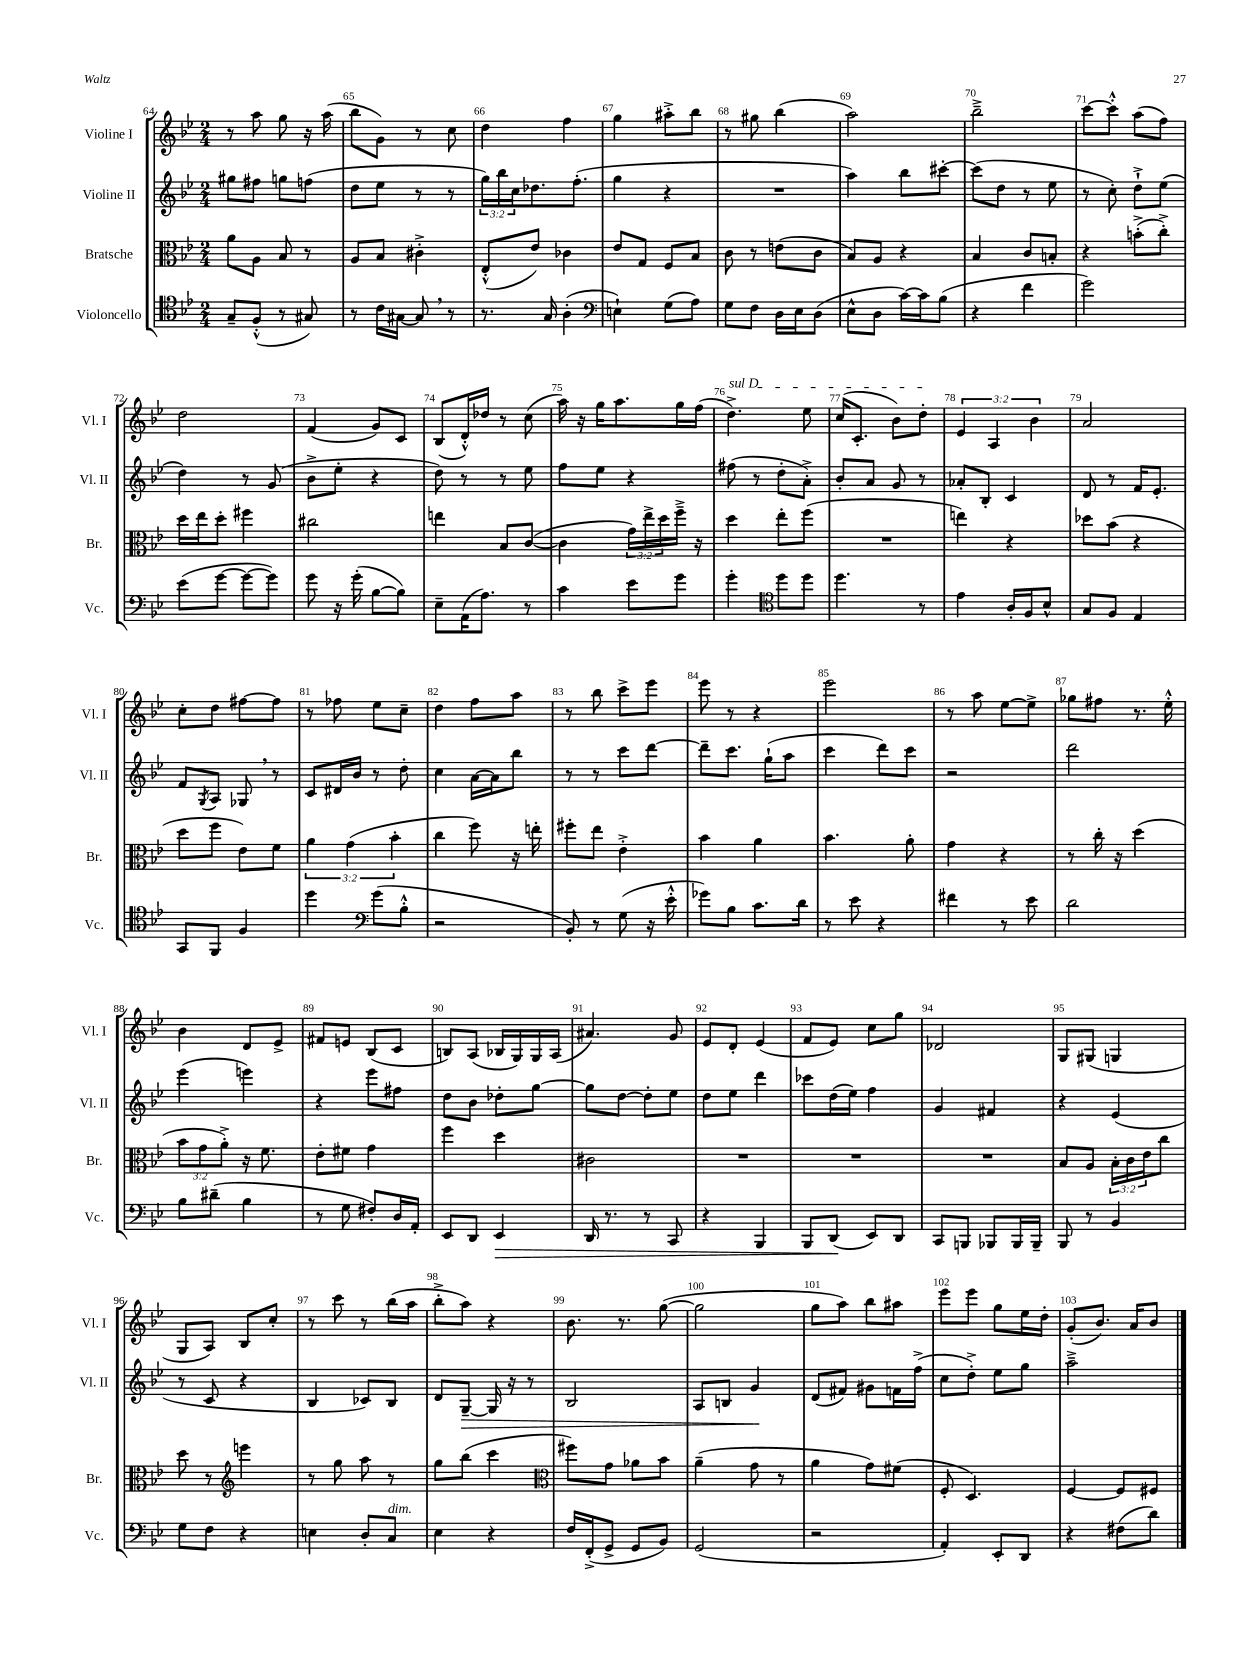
<<
\new StaffGroup <<
\new Staff = "s0" \with { instrumentName = "Violine I" shortInstrumentName = "Vl. I" } {
    \clef treble \key bes \major \numericTimeSignature \time 2/4 \override Staff.TupletNumber.text = #tuplet-number::calc-fraction-text
    r8 a''8 g''8 r16 a''16( |
    bes''8 g'8) r8 c''8 |
    d''4 f''4 |
    g''4 ais''8-.-> bes''8 |
    r8 gis''8 bes''4( |
    a''2) |
    bes''2---> |
    c'''8~ c'''8-.-^ a''8( f''8) |
    d''2 |
    f'4( g'8) c'8 |
    bes8( d'16-.-^) des''16 r8 c''8( |
    a''16) r16 g''16 a''8. g''16 f''16( |
    \once \override TextSpanner.bound-details.left.text = \markup { \italic "sul D" } d''4.->\startTextSpan) ees''8 |
    c''16( c'8.-. bes'8) d''8-.\stopTextSpan |
    \tuplet 3/2 { ees'4 a4 bes'4 } |
    a'2 |
    c''8-. d''8 fis''8~ fis''8 |
    r8 fes''8 ees''8 c''8-- |
    d''4 f''8 a''8 |
    r8 bes''8 c'''8-> ees'''8 |
    ees'''8 r8 r4 |
    ees'''2 |
    r8 a''8 ees''8~ ees''8-> |
    ges''8 fis''8 r8. ees''16-.-^ |
    bes'4 d'8 ees'8-> |
    fis'8 e'8 bes8( c'8 |
    b8) a8( bes16 g16) g16 a16( |
    ais'4.) g'8 |
    ees'8 d'8-. ees'4( |
    f'8 ees'8) c''8 g''8 |
    des'2 |
    g8 gis8( g4 |
    g8 a8) bes8 c''8-. |
    r8 c'''8 r8 bes''16( a''16 |
    bes''8-.-> a''8) r4 |
    bes'8. r8. g''8~( |
    g''2 |
    g''8 a''8) bes''8 ais''8 |
    ees'''8 ees'''8 g''8 ees''16 d''16-. |
    g'8-.( bes'8.) a'16 bes'8 \bar "|." |
}
\new Staff = "s1" \with { instrumentName = "Violine II" shortInstrumentName = "Vl. II" } {
    \clef treble \key bes \major \numericTimeSignature \time 2/4 \override Staff.TupletNumber.text = #tuplet-number::calc-fraction-text
    gis''8 fis''8 g''8 f''8( |
    d''8 ees''8 r8 r8 |
    \tuplet 3/2 { g''16) bes''16 c''16 } des''8. f''8.-.( |
    g''4 r4 |
    R2 |
    a''4) bes''8 cis'''8~-. |
    cis'''8( d''8 r8 ees''8 |
    r8 c''8-.) d''8-!-> ees''8( |
    d''4) r8 g'8( |
    bes'8-> ees''8-. r4 |
    d''8) r8 r8 ees''8 |
    f''8 ees''8 r4 |
    fis''8( r8 d''8-. a'8-.->) |
    bes'8-. a'8 g'8 r8 |
    aes'8-. bes8-. c'4 |
    d'8 r8 f'16 ees'8.-. |
    f'8 \acciaccatura { g8 } a8 ges8 \breathe r8 |
    c'8 dis'16 bes'16 r8 d''8-. |
    c''4 a'16~ a'16 bes''8 |
    r8 r8 c'''8 d'''8~ |
    d'''8-- c'''8. g''16-!( a''8 |
    c'''4 d'''8) c'''8 |
    r2 |
    d'''2 |
    ees'''4( e'''4) |
    r4 ees'''8 fis''8 |
    d''8 bes'8 des''8-. g''8~ |
    g''8 d''8~ d''8-. ees''8 |
    d''8 ees''8 d'''4 |
    ces'''8 d''16( ees''16) f''4 |
    g'4 fis'4 |
    r4 ees'4( |
    r8 c'8 r4 |
    bes4 ces'8) bes8 |
    d'8 g8~--\> g16 r16 r8 |
    bes2 |
    a8 b8 g'4\! |
    d'8( fis'8) gis'8 f'16 f''16->( |
    c''8 d''8-.->) ees''8 g''8 |
    a''2---> \bar "|." |
}
\new Staff = "s2" \with { instrumentName = "Bratsche" shortInstrumentName = "Br." } {
    \clef alto \key bes \major \numericTimeSignature \time 2/4 \override Staff.TupletNumber.text = #tuplet-number::calc-fraction-text
    a'8 a8 bes8 r8 |
    a8 bes8 cis'4-.-> |
    ees8-.-^( ees'8) ces'4 |
    ees'8 g8 f8 bes8 |
    c'8 r8 e'8( c'8 |
    bes8) a8 r4 |
    bes4 c'8 b8-. |
    r4 b'8-.->( c''8-.->) |
    d''16 ees''16 d''8-. fis''4 |
    cis''2 |
    e''4 bes8 c'8~( |
    c'4 \tuplet 3/2 { g'16) ees''16-> d''16 } f''16---> r16 |
    d''4 ees''8-. f''8( |
    R2 |
    e''4) r4 |
    des''8 bes'8( r4 |
    d''8 f''8 ees'8) f'8 |
    \tuplet 3/2 { a'4 g'4( bes'4-. } |
    c''4 f''8) r16 e''16-. |
    fis''8-. ees''8 ees'4-.-> |
    bes'4 a'4 |
    bes'4. a'8-. |
    g'4 r4 |
    r8 c''16-. r16 d''4( |
    \tuplet 3/2 { bes'8 g'8 a'8-.->) } r16 f'8. |
    ees'8-. fis'8 g'4 |
    f''4 d''4 |
    cis'2 |
    R2 |
    R2 |
    R2 |
    bes8 a8 \tuplet 3/2 { bes16-. c'16 ees'16 } c''8 |
    d''8 r8 \clef treble e'''4 |
    r8 g''8 a''8 r8 |
    g''8 bes''8( c'''4 |
    \clef alto fis''8) g'8 aes'8 bes'8 |
    a'4--( g'8 r8 |
    a'4 g'8) fis'8( |
    f8-. d4.) |
    f4~ f8 fis8 \bar "|." |
}
\new Staff = "s3" \with { instrumentName = "Violoncello" shortInstrumentName = "Vc." } {
    \clef tenor \key bes \major \numericTimeSignature \time 2/4
    g8-- f8-.-^( r8 gis8) |
    r8 c'16 gis16~ gis8 \breathe r8 |
    r8. g16 a4-.( |
    \clef bass e4-!) g8( a8) |
    g8 f8 d16 ees16 d8( |
    ees8-^ d8 c'16~) c'16 bes8( |
    r4 f'4 |
    g'2) |
    ees'8( g'8~ g'8~ g'8) |
    g'8 r16 g'16-.( bes8~ bes8) |
    ees8-- a,16( a8.) r8 |
    c'4 ees'8 g'8 |
    g'4-. \clef tenor d''8 d''8 |
    d''4. r8 |
    ees'4 a16-. f16 bes8-^ |
    g8 f8 ees4 |
    g,8 f,8 f4 |
    d''4 \clef bass g'8( bes8-.-^ |
    r2 |
    bes,8-.) r8 g8( r16 ees'16-.-^ |
    ges'8) bes8 c'8. d'16 |
    r8 ees'8 r4 |
    fis'4 r8 ees'8 |
    d'2 |
    bes8 dis'8--( bes4 |
    r8 g8 fis8-.) d16 a,16-. |
    ees,8 d,8 ees,4\> |
    d,16 r8. r8 c,8 |
    r4 bes,,4 |
    bes,,8 d,8\!( ees,8) d,8 |
    c,8 b,,8 bes,,8 bes,,16 bes,,16-- |
    bes,,8 r8 bes,4 |
    g8 f8 r4 |
    e4 d8-. c8^\markup { \italic "dim." } |
    ees4 r4 |
    f16 f,16-.->( g,8-> g,8 bes,8) |
    g,2( |
    r2 |
    a,4-.) ees,8-. d,8 |
    r4 fis8( d'8) \bar "|." |
}
>>
>>
\layout { \context { \Score currentBarNumber = #64 \override BarNumber.break-visibility = ##(#f #t #t) barNumberVisibility = #all-bar-numbers-visible } }
